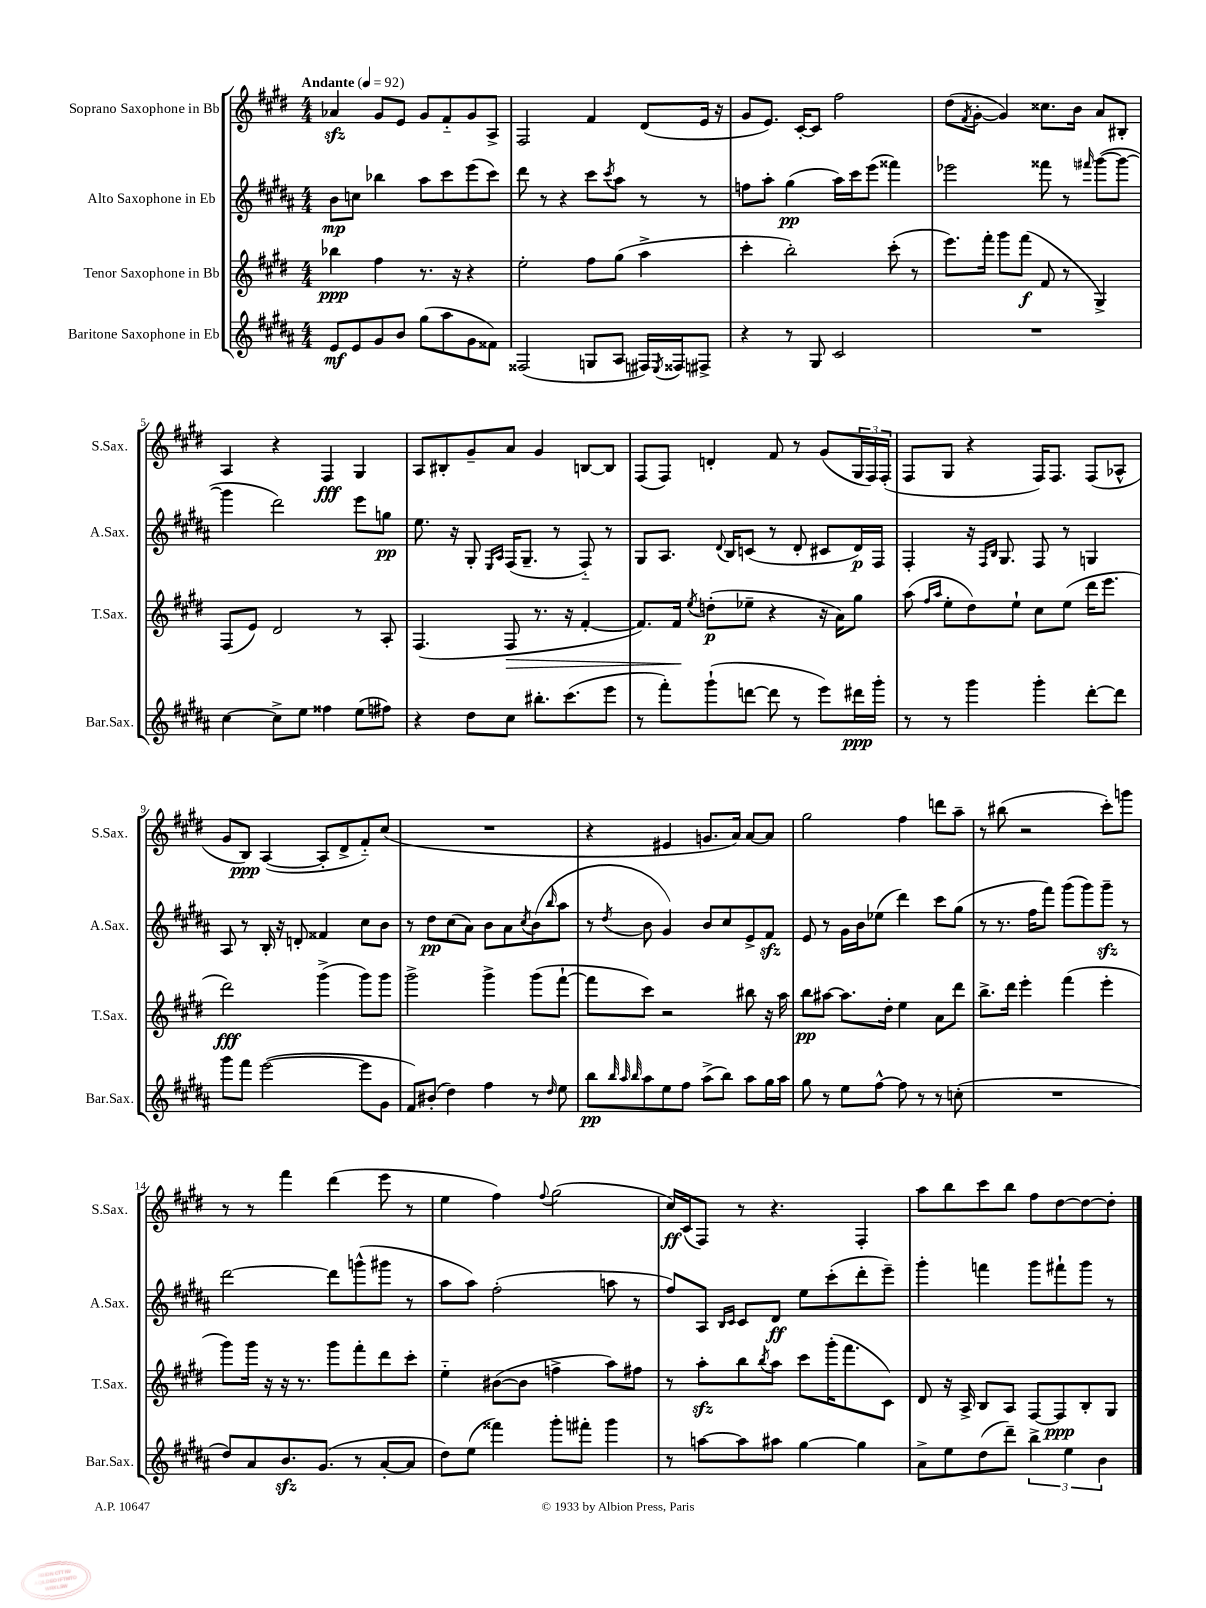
<<
\new StaffGroup <<
\new Staff = "s0" \with { instrumentName = "Soprano Saxophone in Bb" shortInstrumentName = "S.Sax." } {
    \clef treble \key e \major \numericTimeSignature \time 4/4 \tempo "Andante" 4 = 92
    aes'4\sfz gis'8 e'8 gis'8 fis'8-_ gis'8 a8-> |
    fis2 fis'4 dis'8( e'16 r16 |
    gis'8 e'8.) cis'16~-. cis'8 fis''2 |
    dis''8( \acciaccatura { fis'8 } gis'8~-. gis'4) cisis''8. b'16 a'8 bis8-. |
    a4 r4 fis4\fff gis4 |
    a8 bis8-. gis'8-- a'8 gis'4 b8~ b8 |
    fis8( fis8) d'4-. fis'8 r8 gis'8( \tuplet 3/2 { gis16 fis16) fis16-.( } |
    fis8 gis8 r4 fis16) fis8. fis8( aes8-^ |
    gis'8 b8\ppp) a4~( a8-. dis'8-> fis'8-_) cis''8( |
    R1 |
    r4 eis'4 g'8. a'16) a'8~ a'8 |
    gis''2 fis''4 d'''8 a''8-- |
    r8 bis''8( r2 cis'''8-.) g'''8 |
    r8 r8 fis'''4 dis'''4( e'''8 r8 |
    e''4 fis''4) \appoggiatura { fis''8 } gis''2( |
    cis''16\ff) cis'16( fis8) r8 r4. fis4-. |
    a''8 b''8 cis'''8 b''8 fis''8 dis''8~ dis''8~ dis''8-. \bar "|." |
}
\new Staff = "s1" \with { instrumentName = "Alto Saxophone in Eb" shortInstrumentName = "A.Sax." } {
    \clef treble \key b \major \numericTimeSignature \time 4/4
    b'8\mp c''8 bes''4 ais''8 cis'''8 e'''8( cis'''8) |
    dis'''8 r8 r4 cis'''8 \acciaccatura { cis'''8 } ais''8 r8 r8 |
    f''8 ais''8-. gis''4\pp( ais''16) cis'''16 e'''8( fisis'''4) |
    ees'''2 fisis'''8 r8 \grace { fis'''16 } gis'''8~( gis'''8~ |
    gis'''4 dis'''2) e'''8 g''8\pp |
    e''8. r16 gis8-. \grace { e16 ais16 } fis16( gis8.-- r8 fis8-_) r8 |
    gis8 ais8. \appoggiatura { dis'8 } b16 c'8( r8 dis'8-. cis'8 dis'16\p) fis16 |
    fis4-. r16 \grace { fis16 b16 } gis8. fis8 r8 g4 |
    ais8 r8 b16-. r16 d'8-. fisis'4 cis''8 b'8 |
    r8 dis''8\pp cis''8( ais'8) b'8 ais'8 \acciaccatura { cis''8 } b'8( \grace { b''16 } ais''8 |
    r8 \acciaccatura { dis''8 } b'8 gis'4) b'8 cis''8 e'8-> fis'8\sfz |
    e'8 r8 gis'16 b'16 ees''8( dis'''4) cis'''8 gis''8( |
    r8 r8. fis''16 fis'''8) gis'''8( gis'''8) gis'''8--\sfz r8 |
    dis'''2~ dis'''8 g'''8-^( gis'''8 r8 |
    ais''8 ais''8) fis''2-.( a''8 r8 |
    fis''8) ais8 \grace { b16 cis'16 } cis'8 dis'8\ff e''8 cis'''8-.( dis'''8-. e'''8--) |
    gis'''4-. f'''4 gis'''8 fis'''8-! gis'''8 r8 \bar "|." |
}
\new Staff = "s2" \with { instrumentName = "Tenor Saxophone in Bb" shortInstrumentName = "T.Sax." } {
    \clef treble \key e \major \numericTimeSignature \time 4/4
    bes''4\ppp fis''4 r8. r16 r4 |
    e''2-. fis''8 gis''8( a''4-> |
    cis'''4-. b''2-.) cis'''8-.( r8 |
    e'''8.) fis'''16-. gis'''8 fis'''8\f( fis'8 r8 gis4->) |
    fis8( e'8) dis'2 r8 a8-. |
    fis4.( fis8\> r8. r16 fis'4~-. |
    fis'8.) fis'16\! \acciaccatura { e''8 } d''8-.\p( ees''8-- r4 r16 a'16) gis''8 |
    a''8( \grace { fis''16 a''16 } e''8-. dis''8) e''8-! cis''8 e''8( dis'''16 e'''8. |
    dis'''2\fff) gis'''4->( gis'''8) gis'''8 |
    gis'''2-> gis'''4-> gis'''8( fis'''8~-! |
    fis'''8 cis'''8) r2 bis''8 r16 a''16 |
    b''8\pp ais''8~ ais''8. dis''16-. e''4 a'8 dis'''8 |
    b''8.-> dis'''16 e'''4-. fis'''4( e'''4-. |
    gis'''8) gis'''16 r16 r16 r8. gis'''8 fis'''8-. dis'''8 cis'''8-. |
    e''4-_ bis'8~( bis'8 f''4-> a''8) fis''8 |
    r8 a''8-.\sfz b''8 \acciaccatura { b''8 } a''8 cis'''8 gis'''16-.( fis'''8. cis'8) |
    dis'8 r16 a16-> b8 a8 fis8~ fis8\ppp b8-. gis8 \bar "|." |
}
\new Staff = "s3" \with { instrumentName = "Baritone Saxophone in Eb" shortInstrumentName = "Bar.Sax." } {
    \clef treble \key b \major \numericTimeSignature \time 4/4
    e'8\mf e'8 gis'8 b'8 gis''8( ais''8 gis'8 fisis'8) |
    fisis2( g8 ais8 fis16) \acciaccatura { e8 } fisis16 fis8-> |
    r4 r8 gis8 cis'2 |
    R1 |
    cis''4~ cis''8-> e''8 fisis''4 e''8( fis''8) |
    r4 dis''8 cis''8 bis''8.-. cis'''8.( e'''8 |
    r8 fis'''8-.) gis'''8-!( d'''8~ d'''8 r8 e'''8) dis'''16\ppp gis'''16-. |
    r8 r8 gis'''4 gis'''4-. dis'''8~-. dis'''8 |
    gis'''8 fis'''8 e'''2~( e'''8 gis'8 |
    fis'8) bis'8-.( dis''4) fis''4 r8 \grace { dis''16 } e''8 |
    b''8\pp \grace { b''32 ais''32 b''32 } ais''8 e''8 fis''8 ais''8->( b''8) ais''8 gis''16 ais''16 |
    gis''8 r8 e''8 fis''8~-^ fis''8 r8 r8 c''8-.( |
    R1 |
    dis''8) ais'8 b'8.\sfz gis'8.( r8 ais'8~-. ais'8 |
    dis''8) e''8( fisis'''4) gis'''8-. fis'''8-. gis'''4 |
    r8 a''8~ a''8 ais''8 gis''4~ gis''4 |
    ais'8-> e''8 dis''8( dis'''8--) \tuplet 3/2 { b''4-> e''4 b'4 } \bar "|." |
}
>>
>>
